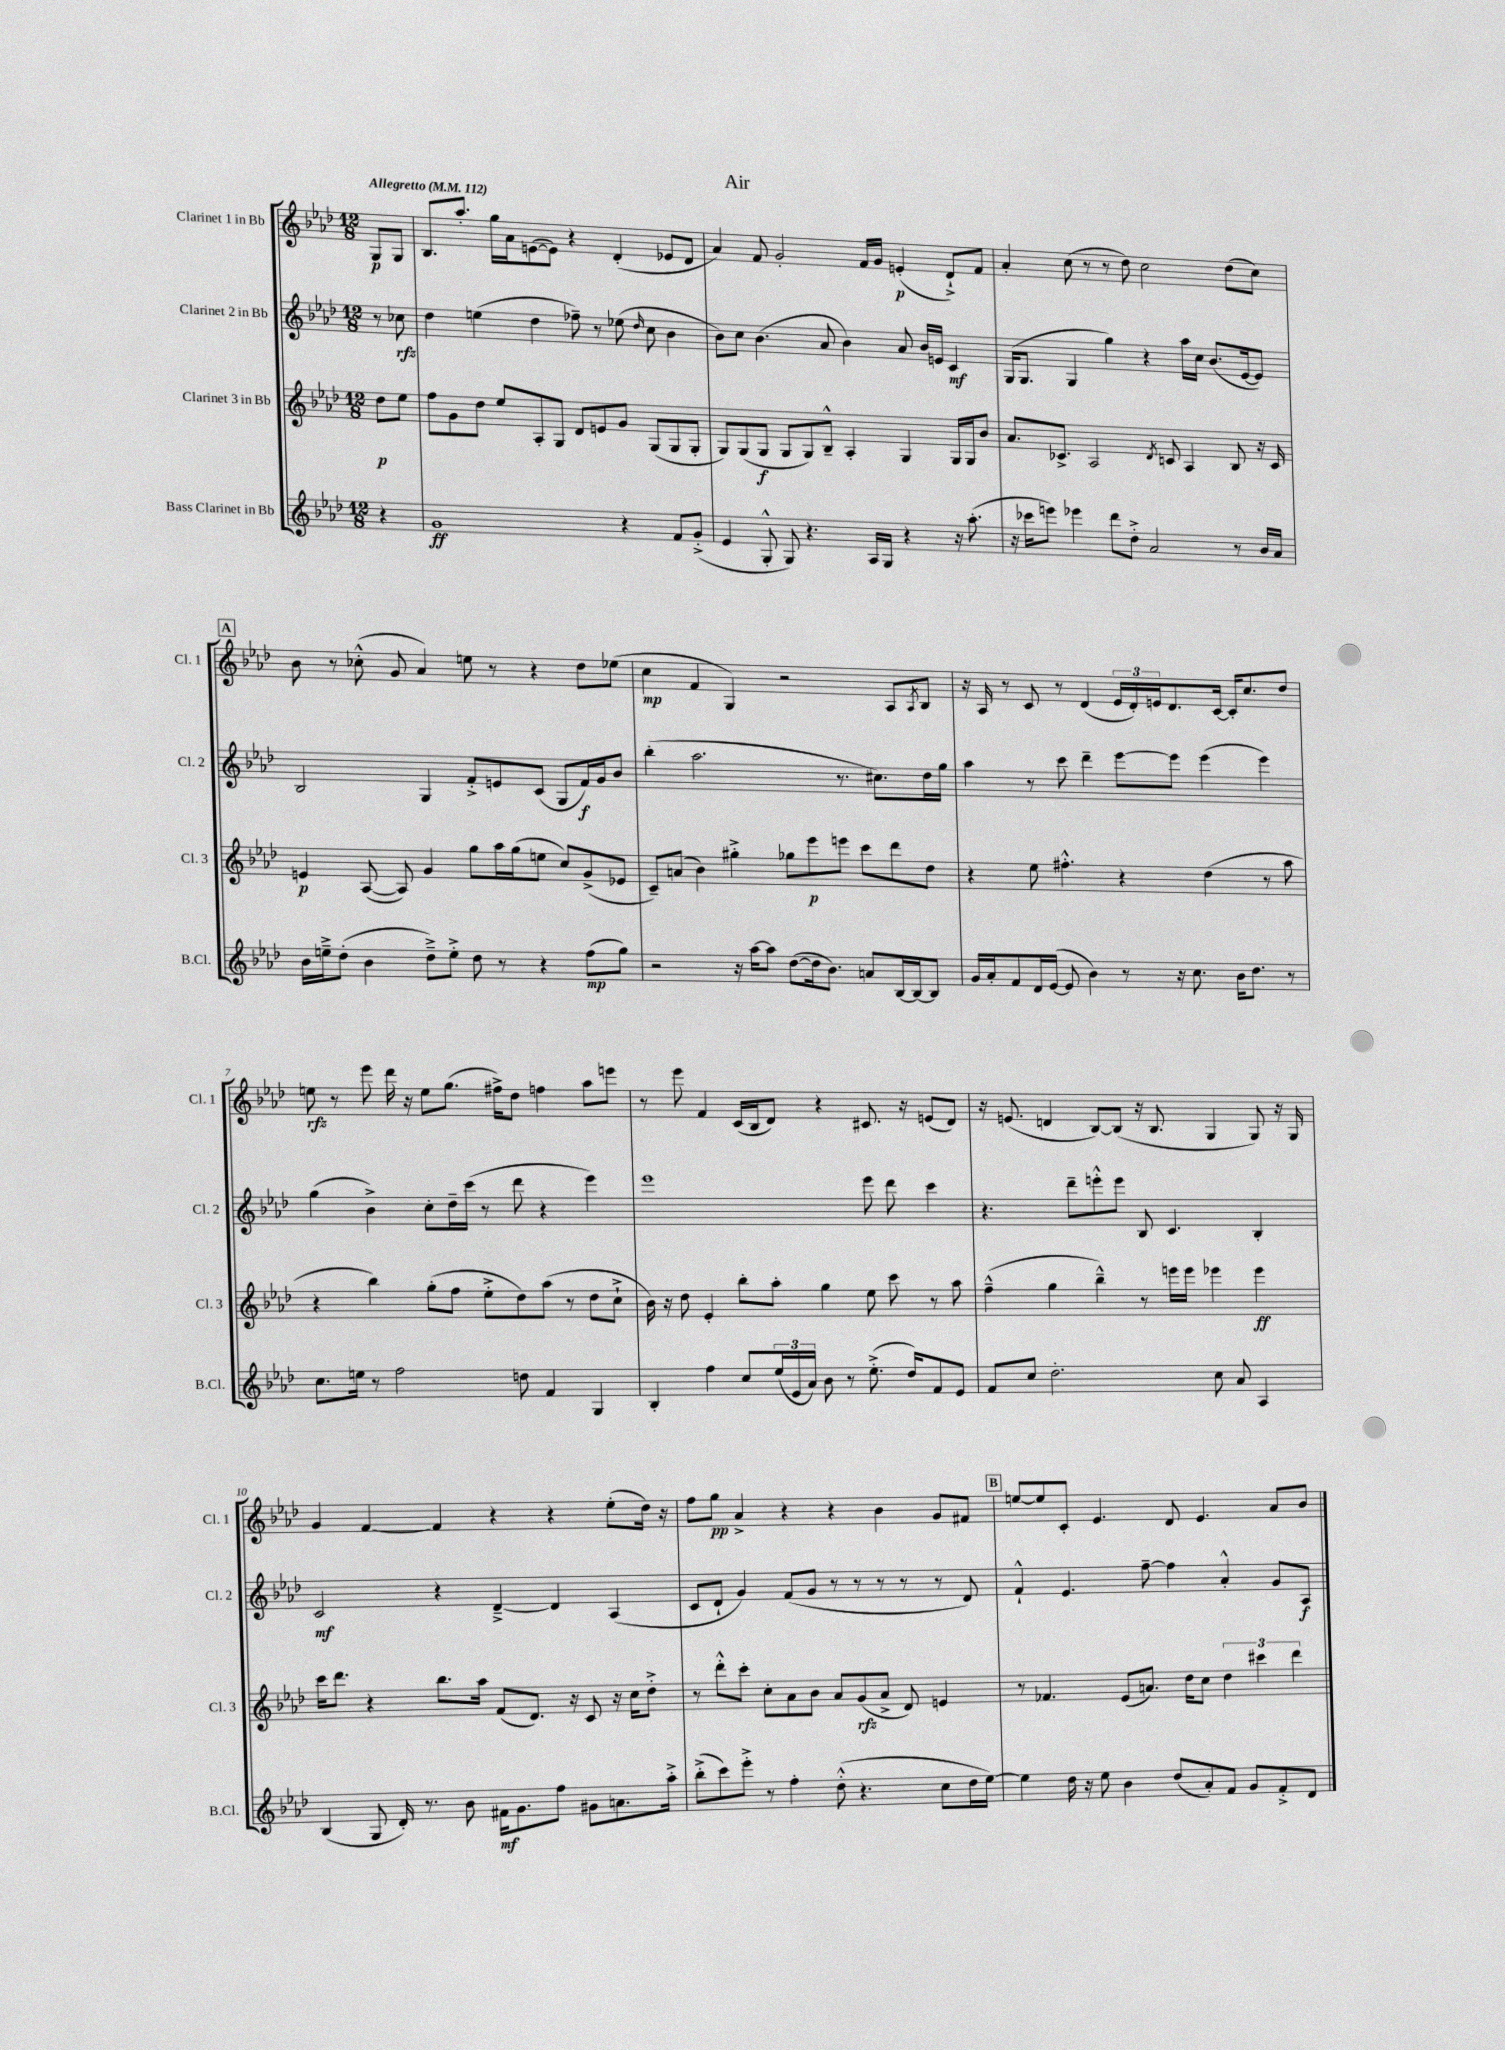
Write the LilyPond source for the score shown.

\header { title = "Air" }
<<
\new StaffGroup <<
\new Staff = "s0" \with { instrumentName = "Clarinet 1 in Bb" shortInstrumentName = "Cl. 1" } {
    \clef treble \key aes \major \numericTimeSignature \time 12/8 \partial 4 \tempo "Allegretto" 4 = 112
    g8\p g8 |
    bes8. aes''8.-. g''16 aes'16 e'8~( e'8) r4 des'4-.( ees'8 des'8 |
    aes'4) f'8 g'2-. f'16 g'16 e'4-.\p( des'8-!->) f'8 |
    aes'4-. c''8( r8 r8 des''8) c''2 des''8( c''8) |
    \mark \markup { \box "A" } bes'8 r8 ces''8-.-^( g'8 aes'4) e''8 r8 r4 des''8 ees''8( |
    c''4\mp f'4 g4) r2 aes8 \acciaccatura { aes8 } bes8 |
    r16 aes16 r8 c'8 r8 des'4( \tuplet 3/2 { ees'16 des'16-.) e'16 } des'8. c'16~ c'16-. c''8. des''8 |
    e''8\rfz r8 ees'''8 des'''16 r16 e''8 g''8.( fis''16->) des''8 f''4 aes''8 e'''8 |
    r8 ees'''8 f'4 c'16( bes16 des'8) r4 cis'8. r16 e'8( des'8) |
    r16 e'8.( d'4 bes8~) bes8( r16 bes8. g4 g8) r16 g16 |
    g'4 f'4~ f'4 r4 r4 ees''8-.( des''16) r16 |
    f''8 g''8\pp aes'4-> r4 r4 bes'4 g'8 fis'8 |
    \mark \markup { \box "B" } e''8~ e''8 c'8-. ees'4. des'8 ees'4. aes'8 bes'8 \bar "|." |
}
\new Staff = "s1" \with { instrumentName = "Clarinet 2 in Bb" shortInstrumentName = "Cl. 2" } {
    \clef treble \key aes \major \numericTimeSignature \time 12/8 \partial 4
    r8 ces''8\rfz |
    des''4 e''4( des''4 fes''8--) r8 ees''8( \grace { des''16 } c''8 bes'4 |
    bes'8) c''8 bes'4.( aes'8 bes'4) aes'8 bes'16 e'16 c'4\mf |
    g16( g8. g4 g''4) r4 aes''16 c''16 bes'8.( ees'16~ ees'8) |
    \mark \markup { \box "A" } bes2 g4 f'8-.-> e'8 c'8( g8 f'16\f) g'16 bes'8 |
    bes''4-.( aes''2. r8. cis''8.) des''16 g''16 |
    aes''4 r8 c'''8 des'''4-- ees'''8~ ees'''8 ees'''4( ees'''4) |
    g''4( bes'4->) c''8-. des''16-- c'''16( r8 des'''8 r4 ees'''4) |
    ees'''1 ees'''8 des'''8 c'''4 |
    r4. des'''8-- e'''8-.-^ e'''8 bes8 c'4. bes4-. |
    c'2\mf r4 des'4~---> des'4 aes4( |
    c'8 des'8-! g'4) f'8( g'8 r8 r8 r8 r8 r8 des'8) |
    \mark \markup { \box "B" } f'4-!-^ ees'4. f''8~-- f''4 aes'4-.-^ g'8 aes8\f \bar "|." |
}
\new Staff = "s2" \with { instrumentName = "Clarinet 3 in Bb" shortInstrumentName = "Cl. 3" } {
    \clef treble \key aes \major \numericTimeSignature \time 12/8 \partial 4
    des''8\p ees''8 |
    f''8 g'8 des''8 ees''8 aes8-. g8 des'8 e'8 g'8 g8( g8 g8-. |
    g8) g8( g8\f g8 g8) bes8---^ aes4-. g4 g16 g16 bes'8 |
    aes'8. ces'8.-> aes2 \acciaccatura { des'8 } c'8 aes4 bes8 r16 c'16 |
    \mark \markup { \box "A" } e'4\p aes8~( aes8) g'4 g''8 aes''16 g''16( e''8 c''8) g'8->( ees'8 |
    c'8--) a'8( bes'4) gis''4-.-> ges''8 ees'''8\p e'''8 c'''8 des'''8 des''8 |
    r4 ees''8 fis''4.-.-^ r4 des''4( r8 aes''8 |
    r4 bes''4) g''8-.( f''8 ees''8-.-> des''8) aes''8( r8 des''8 c''8-!-> |
    bes'16) r16 des''8 ees'4-. bes''8-. aes''8-. g''4 ees''8 c'''8 r8 aes''8 |
    f''4---^( g''4 bes''4---^) r8 e'''16 e'''16 ees'''4 ees'''4\ff |
    c'''16 des'''8. r4 bes''8. aes''16 f'8( des'8.) r16 c'8 r16 c''16 des''8-.-> |
    r8 des'''8-.-^ c'''8-. c''8-. aes'8 bes'8 aes'8 g'8\rfz( aes'8-> des'8) e'4 |
    \mark \markup { \box "B" } r8 fes'4. ees'8( a'8.) des''16 c''8 \tuplet 3/2 { des''4 cis'''4 des'''4 } \bar "|." |
}
\new Staff = "s3" \with { instrumentName = "Bass Clarinet in Bb" shortInstrumentName = "B.Cl." } {
    \clef treble \key aes \major \numericTimeSignature \time 12/8 \partial 4
    r4 |
    g'1\ff r4 f'8 g'8-.->( |
    ees'4 g8-.-^ g8) r4. aes16 g16 r4 r16 aes''8.-.( |
    r16 ces'''16 e'''8) ees'''4 des'''8 des''8-.-> aes'2 r8 bes'16 aes'16 |
    \mark \markup { \box "A" } bes'16 e''16---> des''8-.( bes'4 des''8--->) e''8-.-> des''8 r8 r4 f''8\mp( g''8) |
    r2 r16 aes''16~ aes''8 des''8~( des''16 bes'8.) a'8 bes16~ bes16~ bes8 |
    g'16 aes'16-. f'8 des'16 ees'16~( ees'8 bes'4) r8 r16 c''8. bes'16 des''8. r8 |
    c''8. e''16 r8 f''2 d''8 f'4 g4 |
    bes4-. f''4 c''8 \tuplet 3/2 { ees''16( ees'16 aes'16) } bes'8 r8 ees''8.-.->( des''16) f'8 ees'8 |
    f'8 c''8 des''2.-. c''8 aes'8 aes4 |
    bes4( g8 des'16-.) r8. bes'8 fis'16\mf g'8. f''8 gis'8 a'8. aes''16-.-> |
    bes''8-.->( c'''8) ees'''8-.-> r8 f''4-. des''8-.-^( r4. c''8 des''16 ees''16~) |
    \mark \markup { \box "B" } ees''4 des''16 r16 ees''8 bes'4 des''8( aes'8-.) f'8 g'8 f'8-.-> des'8 \bar "|." |
}
>>
>>
